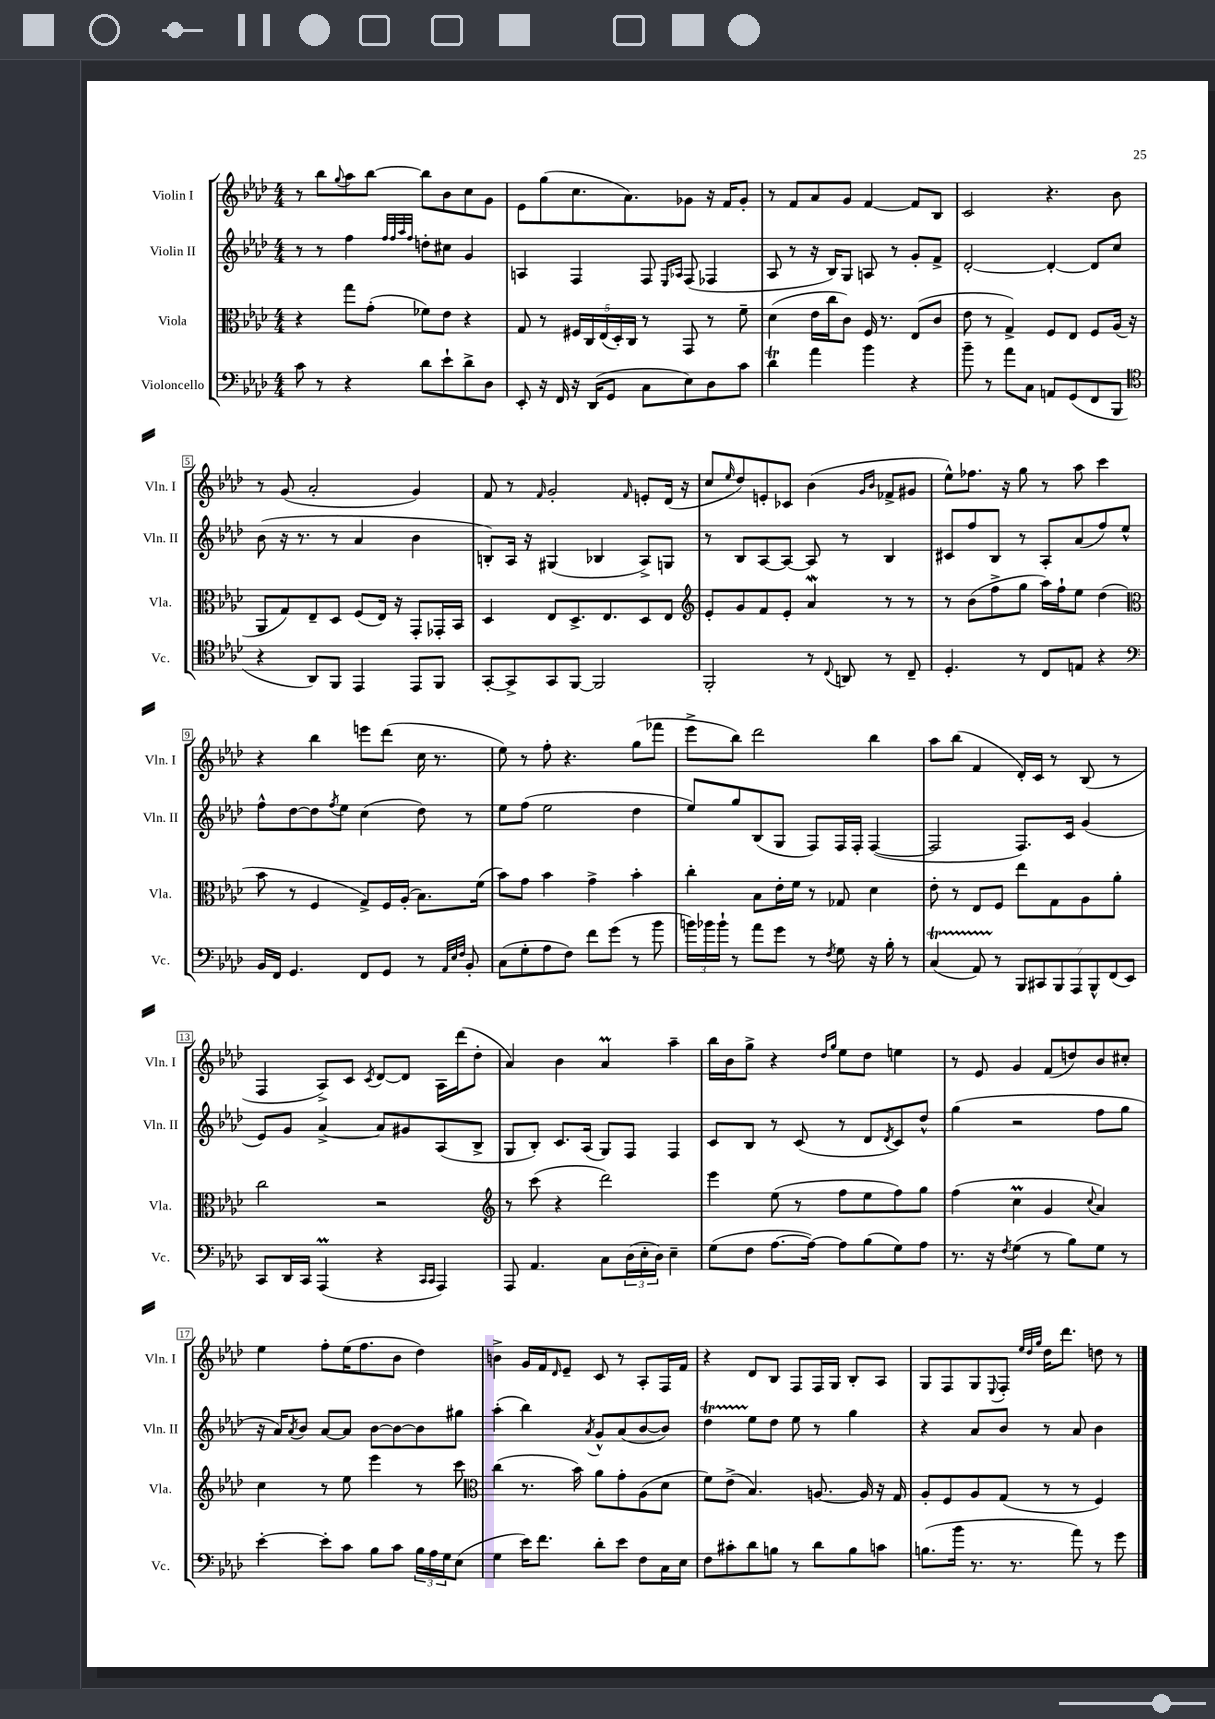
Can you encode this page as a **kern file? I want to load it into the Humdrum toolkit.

**kern	**kern	**kern	**kern
*part4	*part3	*part2	*part1
*staff4	*staff3	*staff2	*staff1
*I"Violoncello	*I"Viola	*I"Violin II	*I"Violin I
*I'Vc.	*I'Vla.	*I'Vln. II	*I'Vln. I
*clefF4	*clefC3	*clefG2	*clefG2
*k[b-e-a-d-]	*k[b-e-a-d-]	*k[b-e-a-d-]	*k[b-e-a-d-]
*M4/4	*M4/4	*M4/4	*M4/4
=1	=1	=1	=1
8c\	4r	8r	8r
8r	.	8r	8bb-\L
.	.	.	8qqgg/
4r	8gg\L	4ff\	8aa-\
.	(8g'\J	.	[8bb-\J
.	.	32qqff/LLL	.
.	.	32qqff/	.
.	.	32qqaa-/	.
.	.	32qqff/JJJ	.
8d-\L	8f-X\L)	8ddn'\L	8bb-\L]
8e-`\	8e-\J	8cc#X\J	8b-\
8d-^\	4r	4g/	8cc\
8D-\J	.	.	8g\J
=2	=2	=2	=2
8EE-'/	8G/	4An/	8e-\L
16r	8r	.	(8gg\
16FF/	.	.	.
16r	20F#X/LL	4F/	8.cc\
.	20C/	.	.
(16DD-/KL	.	.	.
.	(20E-/	.	.
8GG/J	.	.	.
.	20D-'/)	.	.
.	.	.	8.a-\)
.	20C/JJ	.	.
8C\L	8r	8F/	.
.	.	16qqE-/LL	.
.	.	16qqA-X/JJ	.
8E-\)	8GG/	(8F/	8g-X\J
8D-\	8r	4F-X/	16r
.	.	.	16f/KL
8c\J	8f~\	.	8g-'/J
=3	=3	=3	=3
4d-T\	(4d-\	8A-/	8r
.	.	8r	8f/L
4a-\	16e-\LL	16r	8a-/
.	16cc\J	16B-/KL)	.
.	8c\J)	8G/J	8g/J
4b-\	16F/	8An/	[4f/
.	8.r	.	.
.	.	8r	.
4r	(8E-/L	8g'/L	8f/L]
.	8c/J	8f^/J	8B-/J
=4	=4	=4	=4
8b-~\	8e-\	[2d-'/	2c/
8r	8r	.	.
8a-\L	4G^/)	.	.
8C\J	.	.	.
8AAn/L	8F/L	4d-'/_	4.r
(8GG/	8E-/J	.	.
8FF/	8F/L	8d-/L]	.
8BBB-/J	(16A-/Jk	8cc/J	8b-\
.	16r	.	.
!!LO:LB:g=z
=5	=5	=5	=5
*clefC4	*	*	*
4r	8AA-/L	(8b-\	8r
.	8G/)	16r	(8g/
.	.	8.r	.
8AA-/L)	8E-~/	.	2a-'/
8FF/J	8D-/J	8r	.
4EE-/	(8F/L	4a-/	.
.	16E-/Jk)	.	.
.	16r	.	.
8EE-/L	8GG'/L	4b-\	4g/)
8FF/J	16GG-X'/L	.	.
.	16BB-/JJ	.	.
=6	=6	=6	=6
[8GG'/L	4D-/	8Bn'/L)	8f/
8GG^/]	.	16A-/Jk	8r
.	.	16r	.
.	.	.	16qqf/
8GG/	8E-/L	(4G#X/	2g'/
[8FF/J	8.D-^/	.	.
2FF/]	.	4B-X/	.
.	8.E-/	.	.
.	.	.	16qqf/
.	8D-/	8A-^/L)	8en'/L
.	8E-/J	8Gn/J	(16d-/Jk
.	.	.	16r
=7	=7	=7	=7
*	*clefG2	*	*
2FF'/	8e-'/L	8r	8cc/L
.	.	.	16qqee-/
.	8g/	8B-/L	8dd-/)
.	8f/	[8A-/	8en'/
.	8e-'/J	8A-/J_	8c-X/J
8r	4a-w/	8A-/]	(4b-\
8qqC/	.	.	.
8AAn/	.	8r	.
.	.	.	16qqg/LL
.	.	.	16qqb-/JJ
8r	8r	4B-/	8f-X^/L
8C~/	8r	.	8g#X/J
=8	=8	=8	=8
4.D-'/	8r	8c#X/L	8ee-^^\L)
.	(8b-\L	8ff/	8.ff-X\J
.	8ff^\	8B-/J	.
.	.	.	16r
8r	8gg\J	8r	8gg\
8C/L	16aa-\LL)	8A-'/L	8r
.	16ff`\J	.	.
8En/J	8ee-\J	(8a-/	8aa-\
4r	(4dd-\	8ff/)	4ccc\
.	.	8ee-^^/J	.
!!LO:LB:g=z
=9	=9	=9	=9
*clefF4	*clefC3	*	*
16BB-/LL	8b-\	8ff^^\L	4r
16FF/JJ	.	.	.
4.GG/	8r	[8dd-\	.
.	4F/	8dd-\]	4bb-\
.	.	8qff/	.
.	.	8ee-\J	.
8FF/L	8G^/L)	(4cc\	8eeen\L
8GG/J	16F/L	.	(8ddd-\J
.	(16A-'/JJ	.	.
8r	8.B-\L)	8dd-\)	16cc\
.	.	.	8.r
32qqAA-/LLL	.	.	.
32qqE-/	.	.	.
32qqF/JJJ	.	.	.
8BB-'/	.	8r	.
.	(16f\Jk	.	.
=10	=10	=10	=10
(8C\L	8b-\L)	8ee-\L	8ee-\)
8G'\	8g\J	(8ff\J	8r
8A-\	4b-\	2ee-\	8ff'\
8F\J)	.	.	4.r
8f\L	4g^\	.	.
(8g\J	.	.	.
8r	4b-'\	4dd-\	(8gg\L
8b-\	.	.	8fff-X\J
=11	=11	=11	=11
24bn\LL)	4cc'\	8ee-/L)	8eee-^\L
24b-X\	.	.	.
24b-`\JJ	.	.	.
8r	.	8gg/	8bb-\J)
8a-\L	8B-\L	(8B-/	2ddd-\
8g\J	16e-'\L	8G/J	.
.	16f\JJ	.	.
8r	8r	8F/L)	.
8qF/	.	.	.
8G\	8G-X/	16F/L	.
.	.	16F'/JJ	.
16r	4d-\	([4F/	4bb-\
16B-'\	.	.	.
8r	.	.	.
=12	=12	=12	=12
(4Ct/	8e-'\	2F/]	8aa-\L
.	8r	.	(8bb-\J
8AA-TTT/)	8E-/L	.	4f/
8r	8F/J	.	.
14BBB-/L	8ee-\L	8.F/L)	16d-'/LL)
.	.	.	16c/JJ
14CC#X/	.	.	.
.	8G\	.	8r
14BBB-/	.	.	.
.	.	16c/Jk	.
14AAA-/	.	.	.
.	8A-\	(4g/	(8B-/
14BBB-^^/	.	.	.
(14FF/	.	.	.
.	8a-'\J	.	8r
14EE-/J)	.	.	.
!!LO:LB:g=z
=13	=13	=13	=13
8CC/L	2cc\	8e-/L)	4F/
16DD-/L	.	8g/J	.
16CC/JJ	.	.	.
(4AAA-M/	.	[4a-^/	8A-^/L)
.	.	.	8c/J
.	.	.	8qc/
4r	2r	8a-/L]	[8d-/L
.	.	8g#X/	8d-/J]
16qqCC/LL	.	.	.
16qqCC/JJ	.	.	.
4AAA-/)	.	(8A-/	16A-\LL
.	.	.	(16ddd-\J
.	.	8B-^/J	8dd-'\J
=14	=14	=14	=14
*	*clefG2	*	*
8AAA-/	8r	8G/L	4a-/)
4.AA-/	(8ccc\	8B-'/J)	.
.	4r	8.c/L	4b-\
.	.	(16A-/Jk	.
8C\L	2ddd-\)	8G/L)	4a-M/
(24D-\L	.	8F/J	.
24E-'\	.	.	.
24D-\JJ)	.	.	.
4E-~\	.	4F/	4aa-~\
=15	=15	=15	=15
(8G\L	4eee-\	8c/L	16bb-\LL
.	.	.	16b-\J
8F\J	.	8B-/J	8gg^\J
[8.A-\L	(8ee-\	8r	4r
.	8r	(8c/	.
16A-\Jk_)	.	.	.
.	.	.	16qqdd-/LL
.	.	.	16qqgg/JJ
8A-\L]	8ff\L	8r	8ee-\L
(8B-\	8ee-\	8d-/L	8dd-\J
.	.	8qd-/	.
8G\)	8ff\)	8c/)	4een\
8A-\J	8gg\J	8dd-^^/J	.
=16	=16	=16	=16
8.r	(4ff\	(4gg\	8r
.	.	.	8e-/
16r	.	.	.
8qF/	.	.	.
(4G\	4ccm\	2r	4g/
8r	4g/	.	(8f/L
8B-\L)	.	.	8ddn/)
.	8qqcc/	.	.
8G\J	4a-/)	8ff\L	8b-/
8r	.	8gg\J	8cc#X'/J
!!LO:LB:g=z
=17	=17	=17	=17
[4e-'\	4cc\	16r	4ee-\
.	.	16a-/KL)	.
.	.	8qa-/	.
.	.	8b-/J	.
8e-'\L]	8r	[8a-/L	8ff'\L
8c\J	8ee-\	8a-/J]	(16ee-\K
.	.	.	8.ff\
8B-\L	4eee-\	[8b-\L	.
8c\J	.	8b-\_	8b-\J
24B-\LL	8r	8b-\]	4dd-\)
24A-\	.	.	.
24G\J	.	.	.
(8E-\J	8ccc\	8gg#X\J	.
=18	=18	=18	=18
*	*clefC3	*	*
4G\	(4cc\	(4aa-'\	4bn^\
16e-\KL)	8.r	4bb-\)	16g/LL
8.f\J	.	.	16f/J
.	.	.	16qqd-/
.	.	.	8e-~/J
.	16b-\)	.	.
.	.	8qa-/	.
8d-'\L	8a-\L	8g^^/L	8c/
8e-\J	8g'\	(8a-/	8r
8F\L	(8A-\	[8b-/	8A-'/L
16C\L	8d-\J	8b-/J])	16F/L
16E-\JJ	.	.	16f/JJ
=19	=19	=19	=19
8F\L	8f\L)	4dd-T\	4r
8c#X'\	(8e-^\J	.	.
8d-\	4.B-/)	8ee-\L	8d-/L
8Bn\J	.	8dd-\J	8B-/J
8r	.	8ee-\	8F/L
8d-\L	[8.An/	8r	16F/L
.	.	.	16G/JJ
8B\	.	4gg\	8B-'/L
.	16A/]	.	.
8cn\J	16r	.	8A-/J
.	16G/	.	.
=20	=20	=20	=20
(8.Bn\L	8A-'/L	4r	8G/L
.	8F/	.	8F/
16b-\Jk	.	.	.
8.r	8A-/	8a-/L	8G/
.	.	.	8qqE-/
.	(8G/J	8b-/J	8F'/J
8.r	.	.	.
.	.	.	32qqee-/LLL
.	.	.	32qqdd-/
.	.	.	32qqgg/JJJ
.	8r	8r	16dd-\KL
.	.	.	8.ddd-\J
8a-\)	8r	8a-/	.
8r	4F/)	4b-\	8ddn\
8g\	.	.	8r
==	==	==	==
*-	*-	*-	*-
